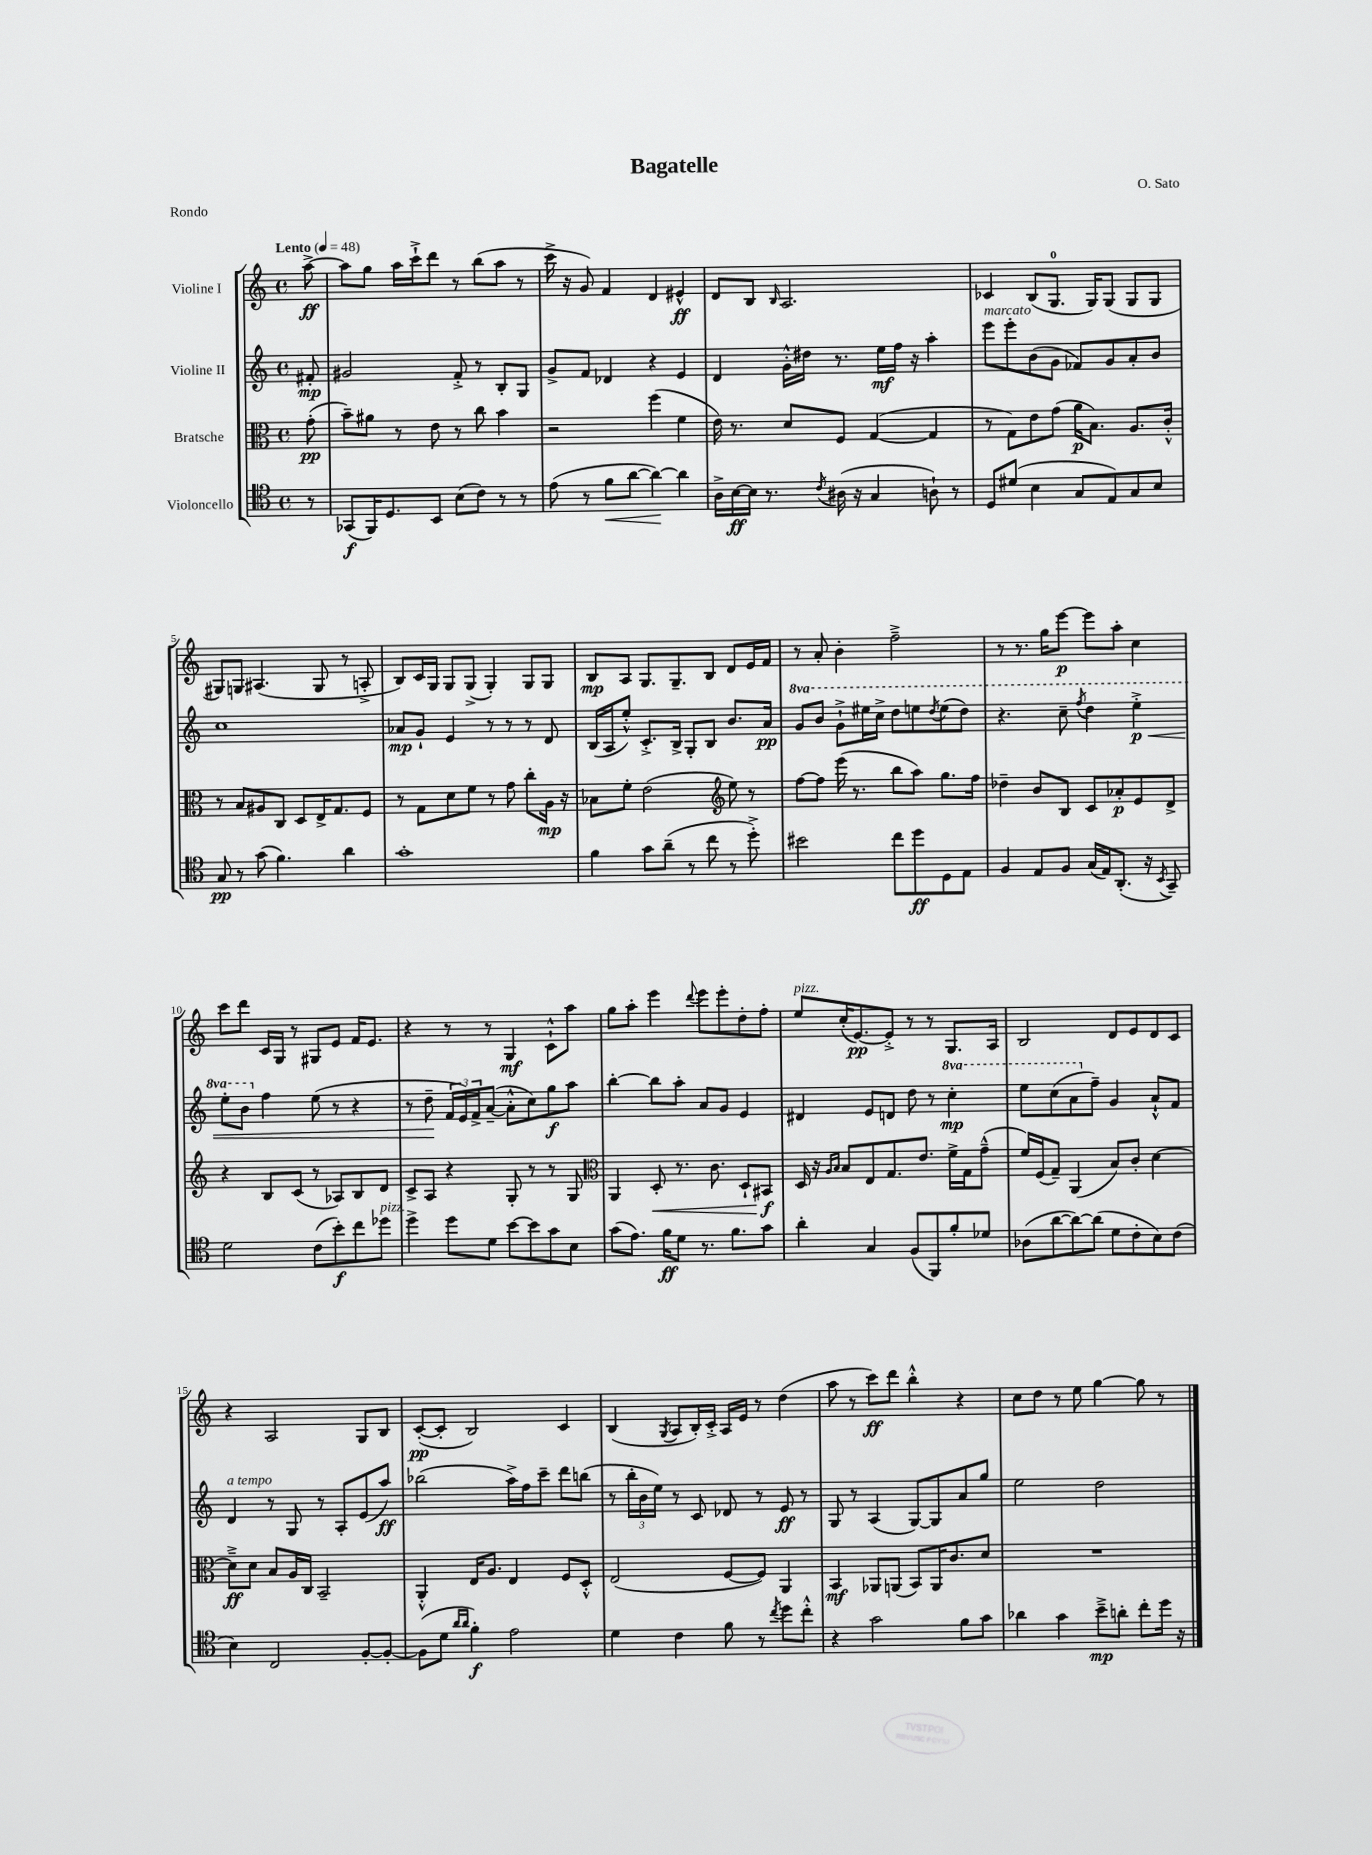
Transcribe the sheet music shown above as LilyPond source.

\header { title = "Bagatelle" composer = "O. Sato" piece = "Rondo" }
<<
\new StaffGroup <<
\new Staff = "s0" \with { instrumentName = "Violine I" } {
    \clef treble \key c \major \defaultTimeSignature \time 4/4 \partial 8 \tempo "Lento" 4 = 48
    a''8~->\ff |
    a''8 g''8 a''16 c'''16-!-> d'''8 r8 b''8( a''8 r8 |
    c'''16-> r16 g'8) f'4 d'4 eis'4-^\ff |
    d'8 b8 \grace { b16 } a2. |
    ces'4 b8( g8.-0 g16) g8( g8 g8 |
    gis8) g8 ais4.( g8 r8 a8-.-> |
    b8) c'16 g16 g8 g8->( g4-.) g8 g8 |
    b8\mp a8 g8. g8.-- b8 d'8 e'16 f'16 |
    r8 a'8-. b'4-. f''2---> |
    r8 r8. g''16 e'''8~\p e'''8 a''8-. c''4 |
    c'''8 d'''8 c'16 g16 r8 gis8 e'8 f'16 e'8. |
    r4 r8 r8 g4\mf c'8-!-^ a''8 |
    g''8 a''8-. e'''4 \appoggiatura { d'''8 } e'''8 e'''8-. d''8-. f''8-. |
    e''8^\markup { \italic "pizz." } c''16-.( e'8.~\pp) e'8-.-> r8 r8 g8. a16 |
    b2 d'8 e'8 d'8 c'8 |
    r4 a2 g8 b8 |
    c'8~-.\pp( c'8-. b2) c'4 |
    b4( \acciaccatura { g8 } a8 b16-.) c'16-.-> a16 e'16 r8 d''4( |
    a''8 r8 c'''8\ff) d'''8 b''4-.-^ r4 |
    c''8 d''8 r8 e''8 g''4~ g''8 r8 \bar "|." |
}
\new Staff = "s1" \with { instrumentName = "Violine II" } {
    \clef treble \key c \major \defaultTimeSignature \time 4/4 \set Staff.ottavationMarkups = #ottavation-simple-ordinals \partial 8
    fis'8-.\mp |
    gis'2 f'8-.-> r8 b8-. g8 |
    g'8-> f'8 des'4 r4 e'4 |
    d'4 g'16-.-^ dis''16 r8. e''16\mf f''16 r16 a''4-. |
    e'''8^\markup { \italic "marcato" } e'''8-. b'8( g'8 fes'8) g'8 a'8-. b'8 |
    c''1 |
    aes'8\mp g'8-! e'4 r8 r8 r8 d'8 |
    b16( a16 e''8-.-^) c'8.-.-> b16-> g8-. b8 b'8. a'16\pp |
    \ottava #1 g''8 b''8 g''8-!-> eis'''16 c'''16-> d'''8 e'''8 \acciaccatura { d'''8 } e'''8( d'''8) |
    r4. c'''8-- \acciaccatura { f'''8 } d'''4 e'''4-.->\p\< |
    e'''8-. b''8 \ottava #0 f''4 e''8( r8 r4 |
    r8 d''8--\! \tuplet 3/2 { f'16 e'16) f'16-> } a'8~--( a'8-.-^ c''8) g''8\f a''8 |
    b''4~-. b''8 a''8-. a'8 g'8 e'4 |
    dis'4 e'8 d'8 d''8 r8 \ottava #1 c'''4-.\mp |
    e'''8 c'''8( a''8 \ottava #0 f''8--) g'4 a'8-!-^ f'8 |
    d'4^\markup { \italic "a tempo" } r8 g8 r8 a8-. e'8( a''8\ff) |
    bes''2( a''16->) f''16 c'''8-- d'''8 b''8( |
    r8 \tuplet 3/2 { b''16-. b'16 e''16) } r8 c'8 des'8 r8 e'8\ff r8 |
    g8 r8 a4( g8~) g8 a'8 g''8 |
    e''2 d''2 \bar "|." |
}
\new Staff = "s2" \with { instrumentName = "Bratsche" } {
    \clef alto \key c \major \defaultTimeSignature \time 4/4 \partial 8
    g'8-.\pp( |
    b'8--) ais'8 r8 e'8 r8 c''8 b'4 |
    r2 f''4( f'4 |
    e'16) r8. d'8 f8 g4~( g4 |
    r8 g8) e'8 g'8( a'16\p b8.) a8. c'16-.-^ |
    r8 b8 ais8 c8 d8 e16-> g8. f8 |
    r8 g8 d'8 f'8 r8 g'8 c''8-. a16\mp r16 |
    bes8 f'8-. e'2( \clef treble e''8) r8 |
    f''8~ f''8 e'''16( r8. b''8 a''8) g''8. f''16 |
    des''4-- b'8 b8 c'8 aes'8-.\p e'8 d'8-> |
    r4 b8 c'8( r8 aes8) b8 d'8 |
    c'8-> a8 r4 g8-. r8 r8 g8 |
    \clef alto a,4 d8-.\< r8. c'8. d8-! bis,8\f\! |
    d16 r16 \grace { a16 b16 } b8 e8 g8. e'8. f'16-> g16 g'8---^( |
    f'16) f16( g8--) a,4( b8) c'8-. d'4~ |
    d'8--->\ff d'8 b8 a16 c16 b,2-- |
    a,4-.-^ e16 a8. e4 f8 d8-.-^ |
    e2( f8~ f8) a,4 |
    b,4\mf aes,8 a,8( b,8) a,16 c'8. d'8 |
    R1 \bar "|." |
}
\new Staff = "s3" \with { instrumentName = "Violoncello" } {
    \clef tenor \key c \major \defaultTimeSignature \time 4/4 \partial 8
    r8 |
    ges,8\f( f,16) d8. b,8 b8( c'8) r8 r8 |
    e'8( r8 f'8\< a'8~ a'4~\!) a'4 |
    a16-> b16~\ff b16 r8. \acciaccatura { c'8 } ais16( r16 g4 a8-!) r8 |
    d8 dis'8( b4 g8 e8) g8 b8 |
    g8\pp r8 g'8( f'4.) a'4 |
    g'1-. |
    f'4 g'8 a'8--( r8 c''8 r8 d''8-.->) |
    bis'2 c''8 d''8\ff d8 e8 |
    f4 e8 f8 g16( e16) a,8.-.( r16 \acciaccatura { b,8 } g,8--) |
    d'2 c'8( b'8-.\f) c''8 des''8^\markup { \italic "pizz." } |
    d''4-> d''8 d'8 b'8~ b'8 g'8 b8 |
    g'8( e'8.) f'16\ff d'8 r8. f'8. g'8 |
    a'4-. g4 f8( f,8) f'8-. des'8 |
    aes8( a'8~ a'8~) a'8( d'8 c'8-. b8) c'8( |
    b4) c2 f8~-. f8~-. |
    f8( d'8 \grace { a'16 a'16 } f'4-.\f) e'2 |
    d'4 c'4 f'8 r8 \acciaccatura { c''8 } d''8 c''8-.-^ |
    r4 g'2 f'8 g'8 |
    aes'4 g'4 b'8--->\mp a'8-. c''8-. d''16 r16 \bar "|." |
}
>>
>>
